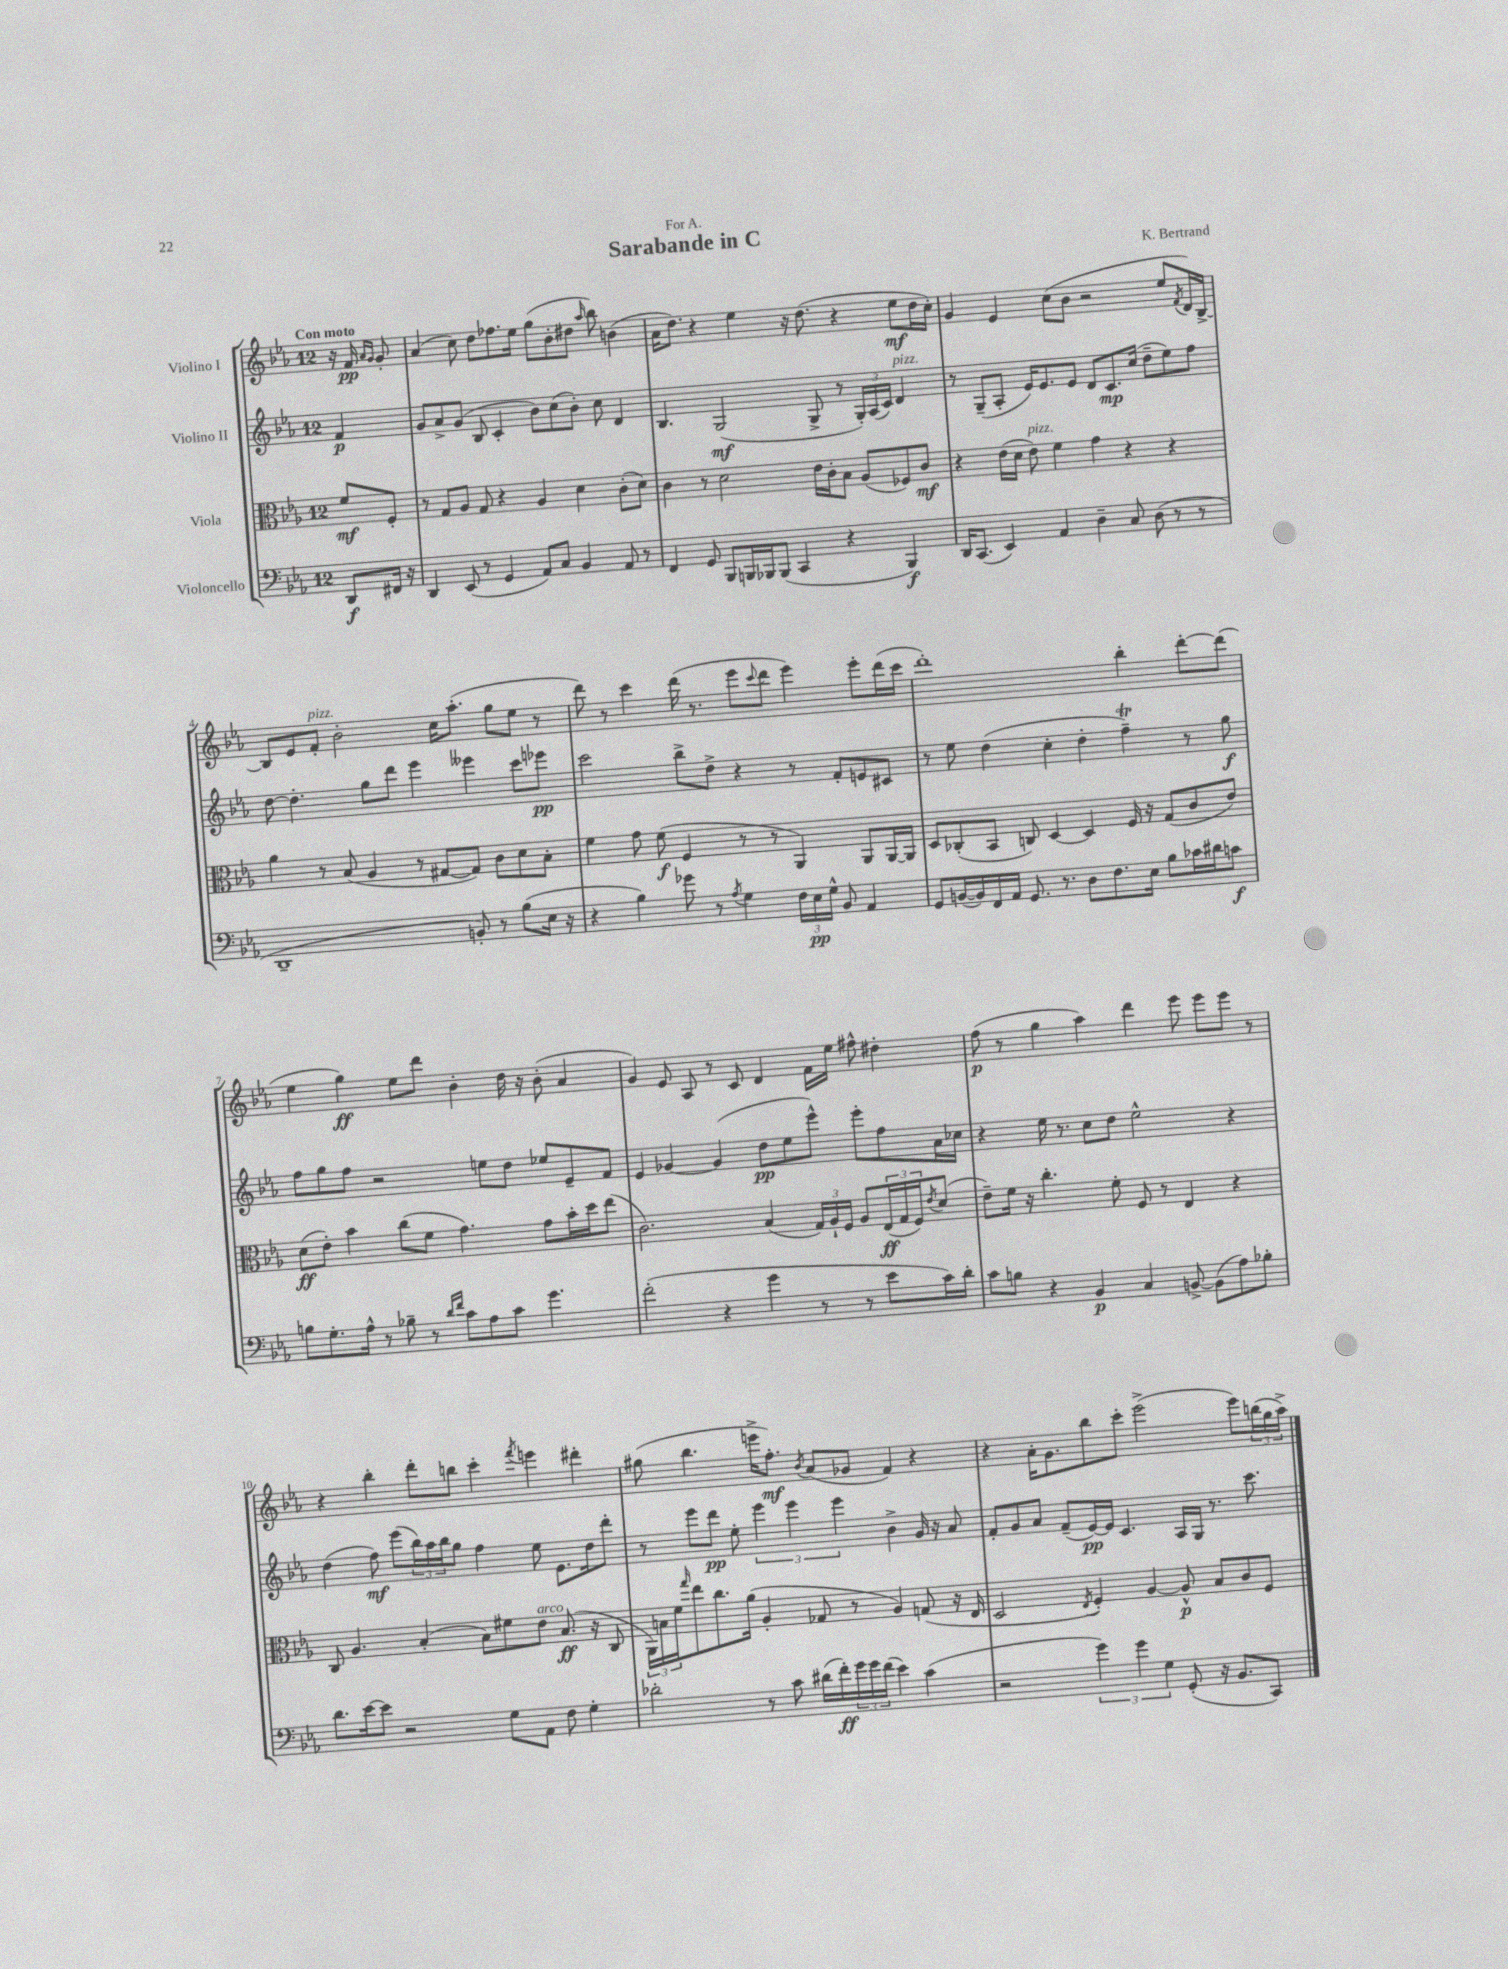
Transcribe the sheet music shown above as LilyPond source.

\header { title = "Sarabande in C" composer = "K. Bertrand" dedication = "For A." }
<<
\new StaffGroup <<
\new Staff = "s0" \with { instrumentName = "Violino I" } {
    \clef treble \key ees \major \once \override Staff.TimeSignature.style = #'single-digit \time 12/8 \partial 4 \tempo "Con moto"
    r16 f'16\pp \grace { aes'16 g'16 } g'8-. |
    aes'4( c''8) d''8 fes''8. ees''16 g''8( bes'8-. dis''8 \grace { aes''16 } bes''8) b'4( |
    aes'16 d''8.) r4 ees''4 r16 d''8.( r4 ees''8\mf d''16 c''16-.) |
    g'4 ees'4 c''8( bes'8 r2 ees''8 \acciaccatura { f'8 } d'16) bes16~-> |
    bes8 ees'8 f'8-.^\markup { \italic "pizz." } bes'2-. c''16 aes''8.-.( g''8 ees''8 r8 |
    d'''8) r8 c'''4 d'''16( r8. ees'''8 \appoggiatura { c'''8 } d'''8 ees'''4) ees'''8-. d'''16( c'''16 |
    d'''1-.) bes''4-. d'''8~-. d'''8( |
    ees''4 g''4\ff) ees''8 d'''8 bes'4-. d''16 r16 bes'8-.( aes'4 |
    g'4) ees'8 aes8 r8 c'8 d'4 f'16 ees''16 fis''8-^ dis''4-. |
    f''8\p( r8 g''4 aes''4) d'''4 ees'''8 ees'''8 ees'''8 r8 |
    r4 bes''4-. d'''8-. b''8 c'''4-. \acciaccatura { f'''8 } e'''4 dis'''4-. |
    gis''8( bes''4. e'''16-> f''8.-.\mf) \acciaccatura { bes'8 } aes'8( ges'8 f'4) r4 |
    r4 aes'16-. g'8. bes''8 c'''8-. ees'''2->( ees'''8) \tuplet 3/2 { b''16( g''16 aes''16->) } \bar "|." |
}
\new Staff = "s1" \with { instrumentName = "Violino II" } {
    \clef treble \key ees \major \once \override Staff.TimeSignature.style = #'single-digit \time 12/8 \partial 4
    f'4\p |
    g'8 aes'8-> g'8( bes8 c'4-. bes'8) c''8( bes'8-.) c''8 d'4 |
    bes4. g2\mf( g8-> r8 \tuplet 3/2 { g16-.) aes16( c'16) } d'4^\markup { \italic "pizz." } |
    r8 g8--( aes8-. ees'16) ees'8. ees'8 d'8 c'8.\mp c''16( d''8-- ees''8) f''8 |
    d''8~ d''4.-. g''8 d'''8 ees'''4 eeses'''4 c'''8 ees'''8\pp |
    c'''2 bes''8-> d''8-> r4 r8 f'8-. e'8 cis'8 |
    r8 ees''8 d''4( c''4-. d''4-. f''4--\trill) r8 g''8\f |
    f''8 g''8 f''8 r2 e''8 d''8 ees''8 ees'8-- f'8 |
    ees'4 ges'4~ ges'4( d''8\pp ees''8 ees'''8-^) ees'''8-. f''8 aes'16 ces''16 |
    r4 ees''16 r8. c''8 d''8 ees''2-^ r4 |
    d''4( f''8\mf) ees'''8( \tuplet 3/2 { bes''16) aes''16 bes''16 } g''8 f''4 ees''8 ees'8. d''16 d'''8-. |
    r8 ees'''8 d'''8\pp ees''8-. \tuplet 3/2 { ees'''4 ees'''4 ees'''4 } bes'4-> g'16 r16 aes'8 |
    f'8-. g'8 aes'8 f'8--( ees'16~\pp) ees'16 c'4. aes16 g16 r8. c'''8. \bar "|." |
}
\new Staff = "s2" \with { instrumentName = "Viola" } {
    \clef alto \key ees \major \once \override Staff.TimeSignature.style = #'single-digit \time 12/8 \partial 4
    f'8\mf f8-. |
    r8 g8 aes8 g8 r4 aes4 d'4 c'8-.( d'8) |
    c'4 r8 d'2 ees'16 c'16-. bes8 aes8( fes8) c'8\mf |
    r4 ees'16( d'16 ees'8^\markup { \italic "pizz." }) f'4 g'4 r4 r4 |
    aes'4 r8 bes8( aes4 r8 gis8~ gis8) c'8 d'8 bes8-. |
    f'4 g'8 f'8\f( f4 r8 r8 aes,4) aes,8 aes,16~ aes,16 |
    d8 ces8-.( bes,8 c8) d4~ d4 f16 r16 g8( c'8 ees'8) |
    d'8\ff( ees'8-.) bes'4 c''8( f'8 g'4.) g'8 bes'16-. d''16 ees''8( |
    c'2.) bes4( \tuplet 3/2 { g16) aes16-! f16 } aes8 \tuplet 3/2 { ees16\ff( g16 f16) } \acciaccatura { ees'8 } d'8( |
    ees'8--) f'16 r16 c''4.-. f'8-. f8 r8 ees4 r4 |
    c8 aes4. bes4-.( bes8) fis'8 ees'8^\markup { \italic "arco" } bes8.\ff( r16 c8 |
    \tuplet 3/2 { aes,16) b16 f'16 } \grace { g''16 } ees''8 c''8. aes'16( aes4-. ges8 r8 aes4) g8( r16 ees16 |
    d2 \acciaccatura { ees8 } f4-.) aes4~ aes8-^\p bes8 c'8 f8 \bar "|." |
}
\new Staff = "s3" \with { instrumentName = "Violoncello" } {
    \clef bass \key ees \major \once \override Staff.TimeSignature.style = #'single-digit \time 12/8 \partial 4
    d,8\f fis,16 r16 |
    d,4 ees,8( r8 g,4 aes,8) c8 bes,4 aes,8 r8 |
    f,4 g,8 bes,,8 b,,16 bes,,16 bes,,8( c,4 r4 bes,,4\f) |
    d,16 c,8.( ees,4) aes,4 d4-- c8 d8( r8 r8 |
    d,1-- b,8-.) r8 bes8( ees16 r16 |
    r4 bes4) ges'8 r8 \acciaccatura { aes8 } g4 \tuplet 3/2 { f16 ees16\pp g16-^ } bes,8 aes,4 |
    g,8 b,16~( b,16) f,16 aes,16 g,8. r8. d8 f8. ees16 bes8 ces'16 dis'16 c'8\f |
    b8 g8.-. aes16-^ r8 bes8-- r8 \grace { d'16 f'16 } c'8 aes8 c'8 g'4. |
    f'2-.( r4 g'4 r8 r8 ees'8 c'16) d'16-. |
    c'8 b8 r4 bes,4\p c4 b,8~-> b,8( aes8) bes8-. |
    d'8. ees'16~ ees'8 r2 g8 aes,8 f8 g4-. |
    des'2-. r8 c'8 dis'16( f'16-.\ff) \tuplet 3/2 { g'16 g'16 f'16( } ees'4) c'4( |
    r2 \tuplet 3/2 { g'4) g'4 g4 } g,8-.( r16 bes,8. c,8) \bar "|." |
}
>>
>>
